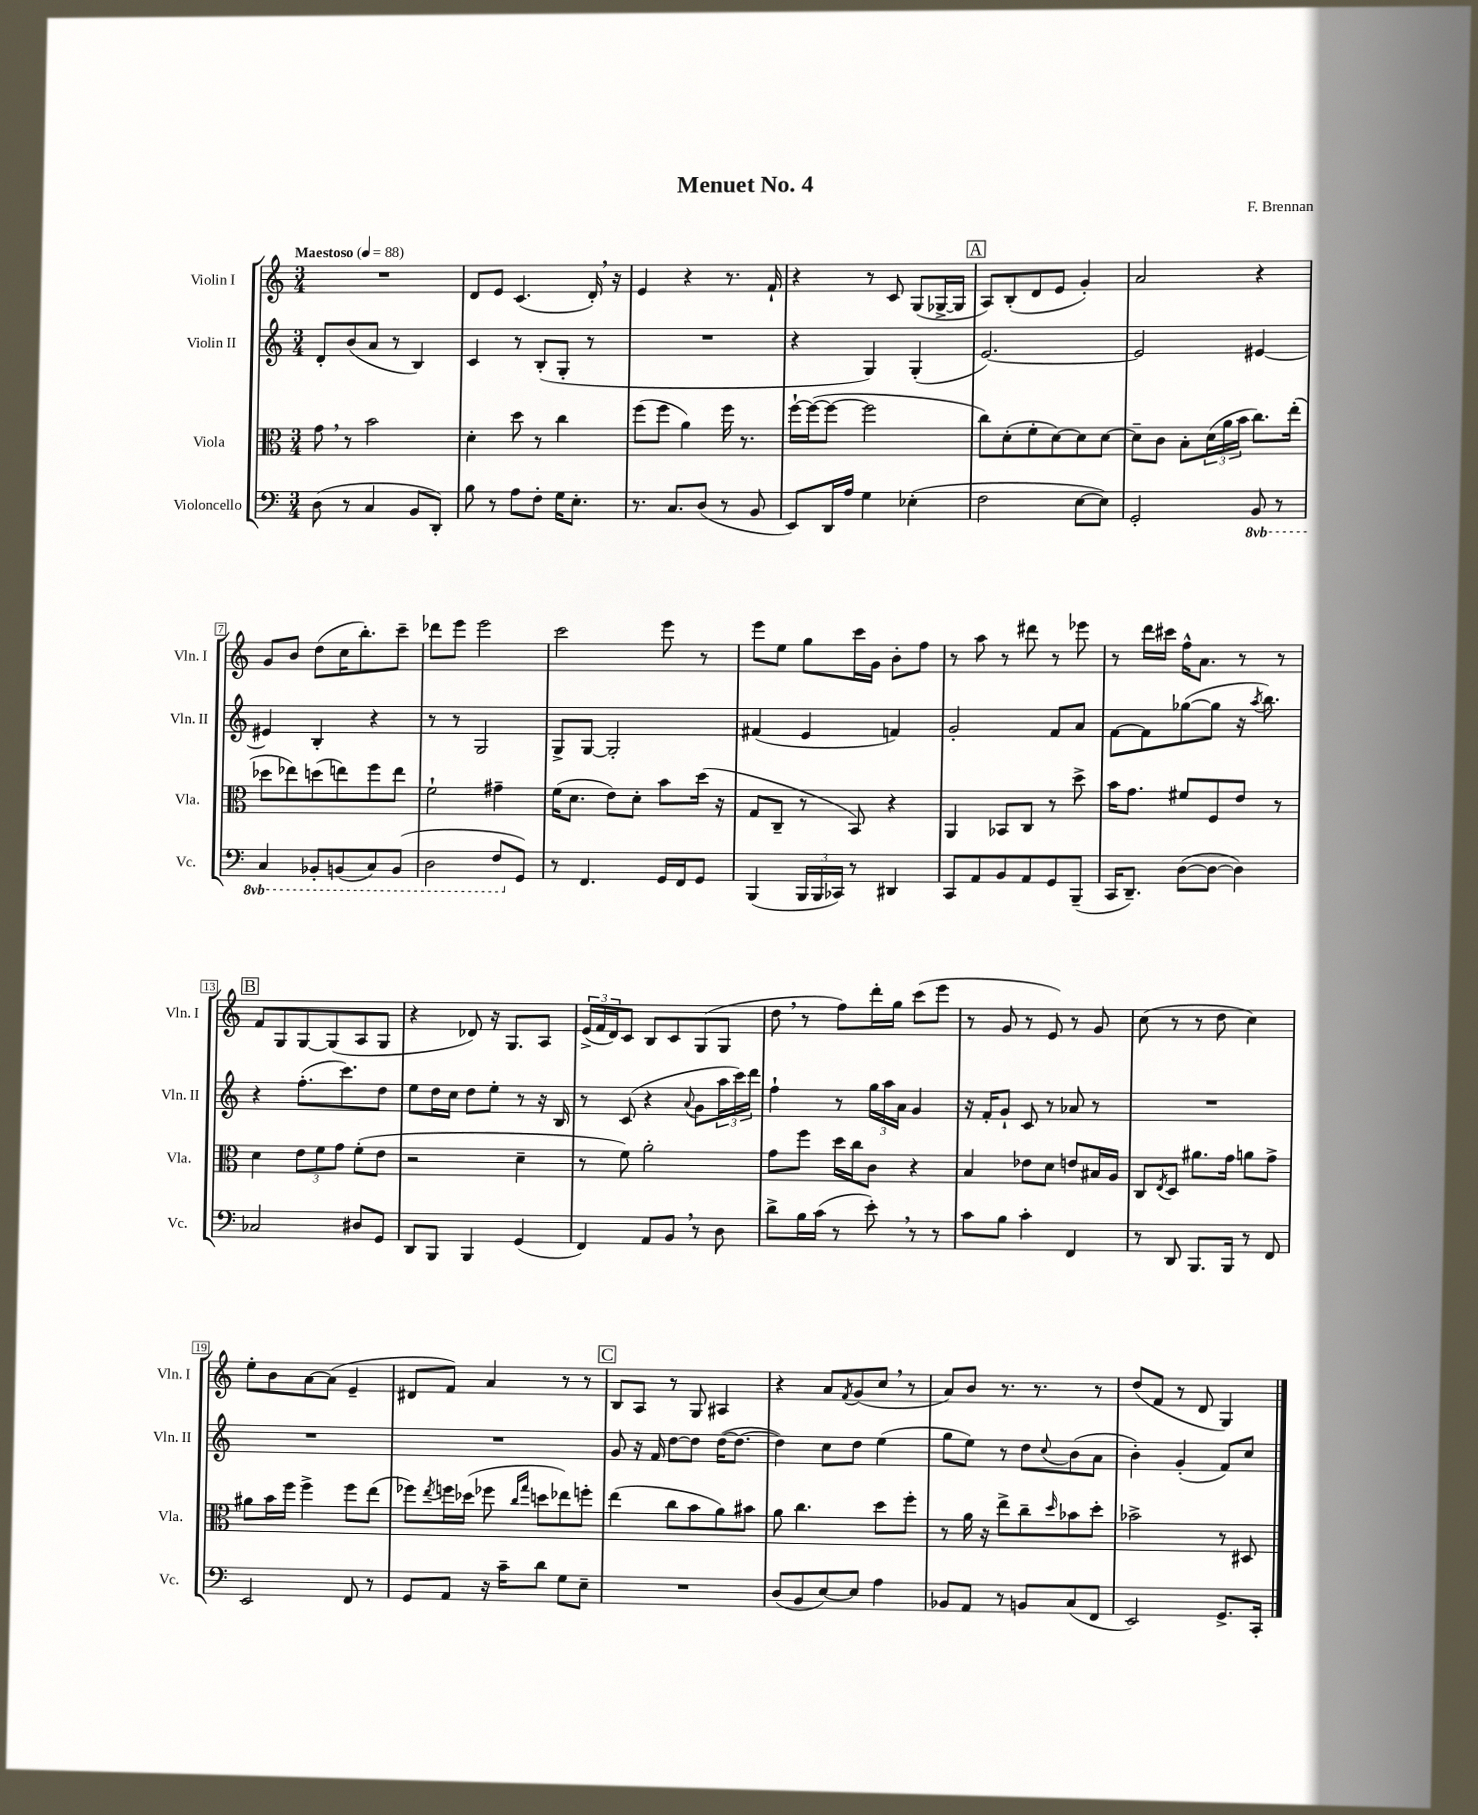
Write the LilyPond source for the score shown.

\header { title = "Menuet No. 4" composer = "F. Brennan" }
<<
\new StaffGroup <<
\new Staff = "s0" \with { instrumentName = "Violin I" shortInstrumentName = "Vln. I" } {
    \clef treble \key c \major \numericTimeSignature \time 3/4 \tempo "Maestoso" 4 = 88
    R2. |
    d'8 e'8 c'4.( d'16-.) \breathe r16 |
    e'4 r4 r8. f'16-! |
    r4 r8 c'8 g8( ges16~-> ges16 |
    \mark \markup { \box "A" } a8) b8-.( d'8 e'8 g'4-.) |
    a'2 r4 |
    g'8 b'8 d''8( c''16 b''8.-.) c'''8-- |
    des'''8 e'''8 e'''2 |
    c'''2 e'''8 r8 |
    e'''8 e''8 g''8 c'''16 g'16 b'8-. f''8 |
    r8 a''8 r8 dis'''8 r8 ees'''8 |
    r8 d'''16 cis'''16 f''16-^ a'8. r8 r8 |
    \mark \markup { \box "B" } f'8 g8 g8~ g8( a8 g8 |
    r4 des'8) r16 g8. a8 |
    \tuplet 3/2 { e'16->( f'16 d'16) } c'8 b8 c'8 g8( g8 |
    d''8 \breathe r8 f''8) d'''16-. g''16 c'''8( e'''8 |
    r8 g'8 r8 e'8) r8 g'8 |
    c''8( r8 r8 d''8 c''4) |
    e''8-. b'8 a'8~ a'8( e'4-- |
    dis'8 f'8) a'4 r8 r8 |
    \mark \markup { \box "C" } b8 a8 r8 g8 ais4 |
    r4 a'8 \acciaccatura { f'8 } g'8( c''8 \breathe r8 |
    a'8) b'8 r8. r8. r8 |
    d''8( f'8 r8 d'8 g4) \bar "|." |
}
\new Staff = "s1" \with { instrumentName = "Violin II" shortInstrumentName = "Vln. II" } {
    \clef treble \key c \major \numericTimeSignature \time 3/4
    d'8-. b'8( a'8 r8 b4) |
    c'4 r8 b8-.( g8-. r8 |
    R2. |
    r4 g4) g4-.( |
    \mark \markup { \box "A" } e'2.~) |
    e'2 eis'4~ |
    eis'4 b4-. r4 |
    r8 r8 g2 |
    g8-> g8~ g2-. |
    fis'4( e'4 f'4) |
    g'2-. f'8 a'8 |
    f'8~ f'8 ges''8~( ges''8 r16 \acciaccatura { a''8 } b''8.) |
    \mark \markup { \box "B" } r4 f''8.-.( c'''8.) d''8 |
    e''8 d''16 c''16 d''8 e''8-. r8 r16 b16 |
    r8 c'8( r4 \appoggiatura { a'8 } g'8 \tuplet 3/2 { a''16 c'''16) d'''16 } |
    f''4-! r8 \tuplet 3/2 { g''16 a''16 a'16 } g'4 |
    r16 f'16-. g'8-! c'8 r8 aes'8 r8 |
    R2. |
    R2. |
    R2. |
    \mark \markup { \box "C" } g'8 r16 f'16 d''8~ d''8 d''16~( d''8.~ |
    d''4) c''8 d''8 e''4( |
    g''8 e''8) r8 d''8 \appoggiatura { c''8 } b'8( a'8 |
    b'4-.) g'4-.( f'8) c''8 \bar "|." |
}
\new Staff = "s2" \with { instrumentName = "Viola" shortInstrumentName = "Vla." } {
    \clef alto \key c \major \numericTimeSignature \time 3/4
    g'8 \breathe r8 b'2 |
    d'4-. d''8 r8 c''4 |
    f''8( f''8 a'4) f''16 r8. |
    f''16~-! f''16~( f''8~ f''2 |
    \mark \markup { \box "A" } c''8) d'8-.( f'8-. d'8~) d'8 d'8~ |
    d'8-- c'8 b8-. \tuplet 3/2 { d'16( a'16 b'16 } c''8.) e''16-.( |
    des''8 ees''8) d''8( e''8) f''8 e''8 |
    f'2-! gis'4-- |
    f'16( d'8. e'8) d'8-. b'8 d''16( r16 |
    g8 c8-- r8 b,8) r4 |
    a,4 bes,8 c8 r8 d''8-> |
    b'16 g'8. fis'8 f8 e'8 r8 |
    \mark \markup { \box "B" } d'4 \tuplet 3/2 { e'8 f'8 g'8 } f'8-.( e'8 |
    r2 d'4-- |
    r8 f'8) a'2-. |
    g'8 f''8 d''16 c''16 c'8 r4 |
    b4 ees'8 d'8 e'8 bis16 a16 |
    c8 \acciaccatura { e8 } d8 ais'8. g'16 a'8 g'8-> |
    ais'8 b'16 f''16 f''4-> f''8 e''8( |
    fes''8) \acciaccatura { e''8 } f''16 des''16( fes''8 \grace { c''16 g''16 } d''8 ees''8) f''8-. |
    \mark \markup { \box "C" } e''4( c''8 b'8 a'8) bis'8 |
    a'8 c''4. d''8 f''8-. |
    r8 a'16 r16 e''8-> c''8-- \grace { d''16 } bes'8 d''8-. |
    bes'2-> r8 dis8 \bar "|." |
}
\new Staff = "s3" \with { instrumentName = "Violoncello" shortInstrumentName = "Vc." } {
    \clef bass \key c \major \numericTimeSignature \time 3/4 \set Staff.ottavationMarkups = #ottavation-simple-ordinals
    d8( r8 c4 b,8 d,8-.) |
    b8 r8 a8 f8-. g16 e8.-. |
    r8. c8. d8( r8 b,8 |
    e,8) d,16 a16 g4 ees4-.( |
    \mark \markup { \box "A" } f2 e8~ e8) |
    g,2-. \ottava #-1 b,,8 r8 |
    c,4 bes,,8-. b,,8( c,8) b,,8( |
    d,2 f,8 \ottava #0 g,8) |
    r8 f,4. g,16 f,16 g,8 |
    b,,4( \tuplet 3/2 { b,,16 b,,16 ces,16) } r8 dis,4 |
    c,8 a,8 b,8 a,8 g,8 b,,8--( |
    c,16 d,8.--) d8~( d8~ d4) |
    \mark \markup { \box "B" } ces2 dis8 g,8 |
    d,8 b,,8 b,,4 g,4( |
    f,4) a,8 b,8 \breathe r8 d8 |
    d'8-> b16 c'16( r8 e'8-.) \breathe r8 r8 |
    c'8 b8 c'4-. f,4 |
    r8 d,8 b,,8. b,,16 r8 f,8 |
    e,2 f,8 r8 |
    g,8 a,8 r16 c'16-- d'8 g8 e8-- |
    \mark \markup { \box "C" } R2. |
    d8( b,8 e8~) e8 a4 |
    bes,8 a,8 r8 b,8 c8( f,8 |
    e,2) g,8.-> c,16-. \bar "|." |
}
>>
>>
\layout { \context { \Score \override BarNumber.stencil = #(make-stencil-boxer 0.1 0.3 ly:text-interface::print) } }
